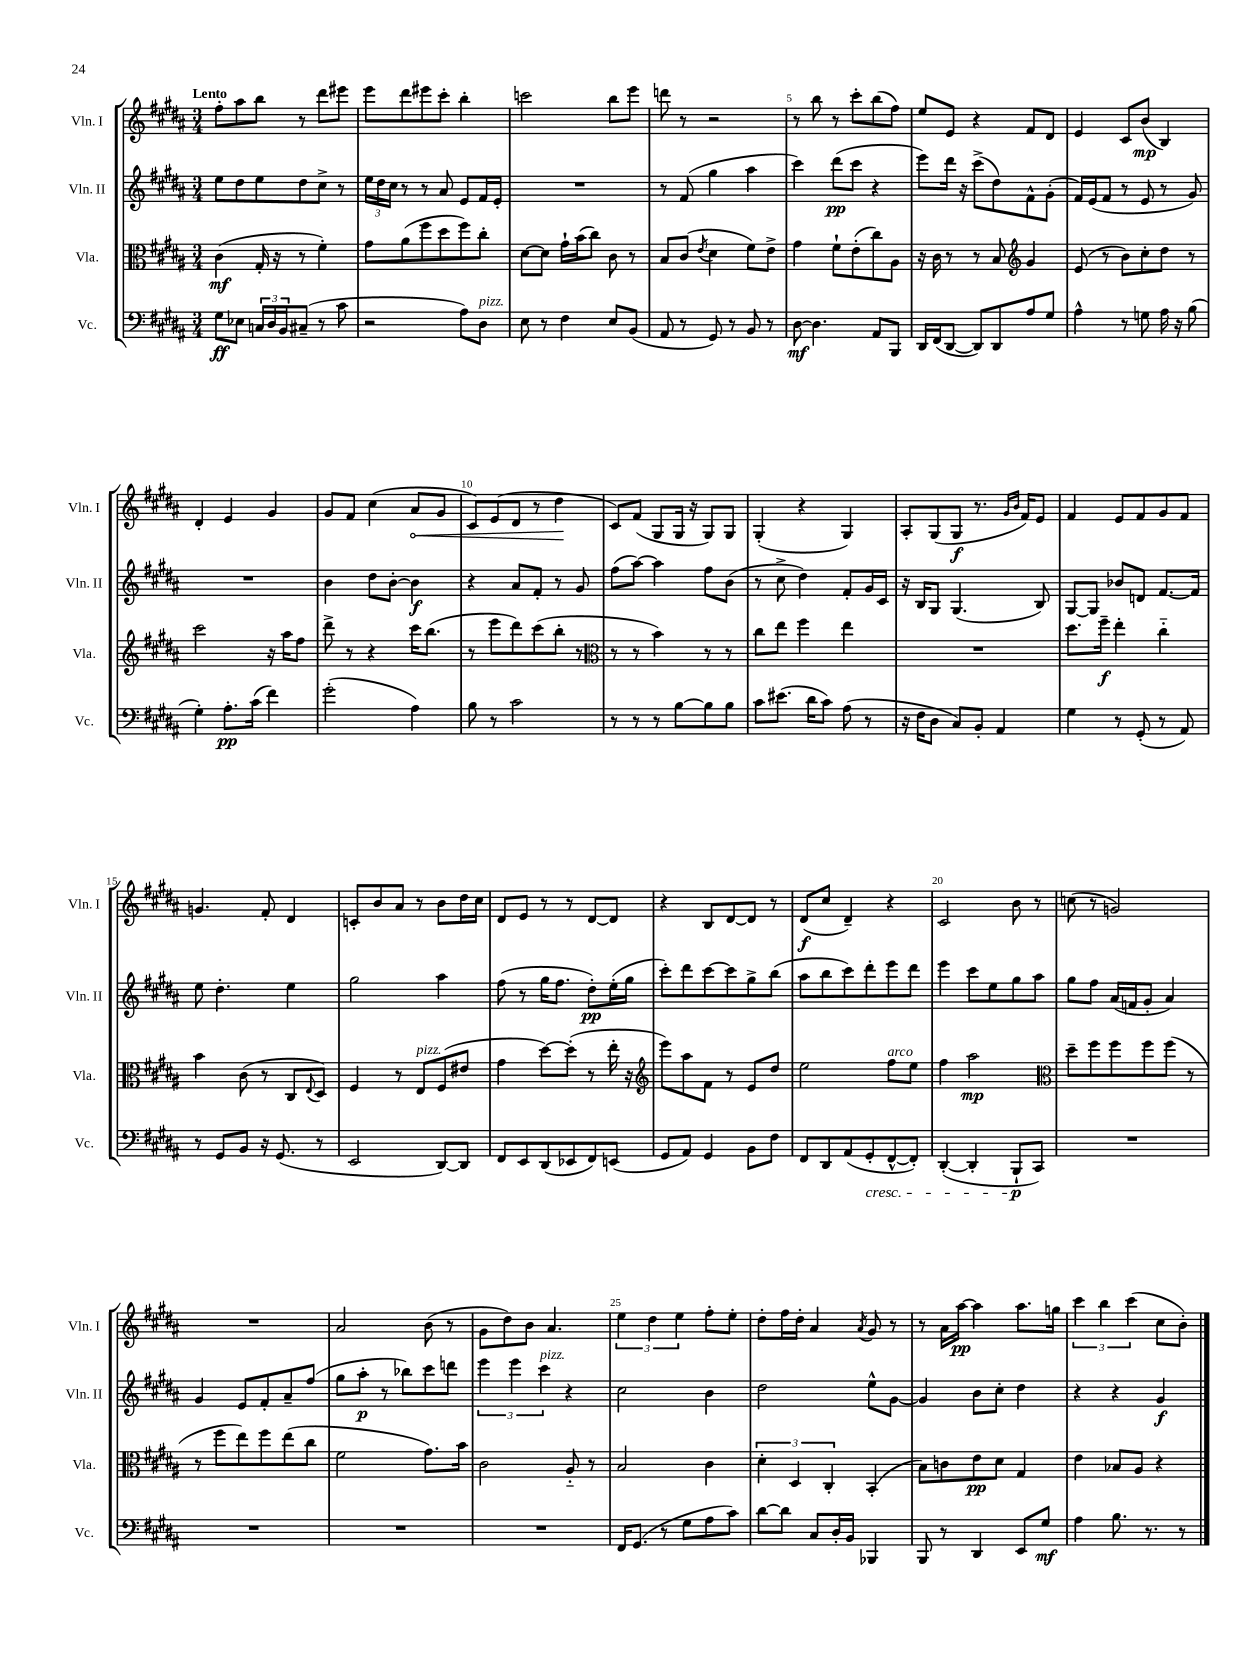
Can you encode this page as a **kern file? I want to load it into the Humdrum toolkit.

**kern	**kern	**kern	**kern
*staff4	*staff3	*staff2	*staff1
*clefF4	*clefC3	*clefG2	*clefG2
*k[f#c#g#d#a#]	*k[f#c#g#d#a#]	*k[f#c#g#d#a#]	*k[f#c#g#d#a#]
*M3/4	*M3/4	*M3/4	*M3/4
8G#	(4c#	8ee	8ff#'
8E-	.	8dd#	8aa#
24C	16G#'	8ee	8bb
24D#	.	.	.
.	16r	.	.
24BB	.	.	.
(8C#~	8r	8dd#	8r
8r	4f#')	8cc#^	8ddd#
8c#	.	8r	8eee#
=	=	=	=
2r	8g#	24ee	8eee
.	.	24dd#	.
.	.	24cc#	.
.	(8a#	8r	8ddd#
.	8ff#	8r	8eee#
.	8dd#	8a#	8ccc#'
8A#)	8ff#)	8e	4bb'
8D#	8cc#'	16f#	.
.	.	16e'	.
=	=	=	=
8E	[8d#	2.r	2ccc
8r	8d#]	.	.
4F#	16g#`	.	.
.	(16b	.	.
.	8cc#)	.	.
8E	8c#	.	8bb
(8BB	8r	.	8eee
=	=	=	=
8AA#	8B	8r	8ddd
8r	(8c#	(8f#	8r
.	8qe	.	.
8GG#)	4d#	4gg#	2r
8r	.	.	.
8BB	8f#)	4aa#	.
8r	8e^	.	.
=	=	=	=
[8D#	4g#	4ccc#)	8r
4.D#]	.	.	8bb
.	8f#`	(8ddd#	8r
.	(8e'	8ccc#	8ccc#'
8AA#	8cc#)	4r	(8bb
8BBB	8A#	.	8ff#)
=	=	=	=
16DD#	16r	8eee)	8ee
(16FF#	16c#	.	.
[8DD#	8r	16ddd#	8e
.	.	16r	.
8DD#])	8r	(8ccc#^	4r
8DD#	8B	8dd#)	.
*	*clefG2	*	*
8A#	4g#	8f#^^	8f#
8G#	.	(8g#'	8d#
=	=	=	=
4A#^^	(8e	16f#)	4e
.	.	(16e	.
.	8r	8f#	.
8r	8b)	8r	8c#
8G	8cc#'	8e	(8b
16A#	8dd#	8r	4B)
16r	.	.	.
(8B	8r	8g#)	.
=	=	=	=
4G#')	2ccc#	2.r	4d#'
8.A#'	.	.	4e
(16c#	.	.	.
4f#)	16r	.	4g#
.	16aa#	.	.
.	8ff#	.	.
=	=	=	=
(2g#'	8ddd#^	4b	8g#
.	8r	.	8f#
.	4r	8dd#	(4cc#
.	.	[8b'	.
4A#)	16ccc#	4b]	8a#
.	(8.bb	.	.
.	.	.	8g#
=	=	=	=
8B	8r	4r	8c#)
8r	8eee	.	(8e
2c#	8ddd#)	8a#	8d#
.	(8ccc#	8f#'	8r
.	8bb'	8r	4dd#
.	8r	8g#	.
=	=	=	=
*	*clefC3	*	*
8r	8r	(8ff#	8c#)
8r	8r	[8aa#)	(8f#
8r	4b)	4aa#]	8G#
[8B	.	.	16G#
.	.	.	16r
8B]	8r	8ff#	8G#)
8B	8r	(8b	8G#
=	=	=	=
8c#	8cc#	8r	(4G#'
(8.e#	8ee	8cc#^	.
.	4ff#	4dd#)	4r
16d#	.	.	.
8c#)	.	.	.
(8A#	4ee	8f#'	4G#)
8r	.	16g#	.
.	.	16c#	.
=	=	=	=
16r	2.r	16r	8A#'
16F#	.	16B	.
8D#	.	8G#	(8G#
8C#)	.	(4.G#	8G#
8BB'	.	.	8.r
4AA#	.	.	.
.	.	.	16qqg#
.	.	.	16qqb
.	.	.	16f#)
.	.	8B)	8e
=	=	=	=
4G#	8.dd#	[8G#	4f#
.	.	8G#]	.
.	16ff#~	.	.
8r	4ee'	8b-	8e
(8GG#'	.	8d	8f#
8r	4cc#'~	[8.f#	8g#
8AA#)	.	.	8f#
.	.	16f#]	.
=	=	=	=
8r	4b	8ee	4.g
8GG#	.	4.dd#'	.
8BB	(8c#	.	.
16r	8r	.	8f#'
(8.GG#	.	.	.
.	8C#	4ee	4d#
.	8qqE	.	.
8r	8D#)	.	.
=	=	=	=
2EE	4F#	2gg#	8c'
.	.	.	8b
.	8r	.	8a#
.	8E	.	8r
[8DD#)	(8F#	4aa#	8b
8DD#]	8e#	.	16dd#
.	.	.	16cc#
=	=	=	=
8FF#	4g#	(8ff#	8d#
8EE	.	8r	8e
(8DD#	[8dd#)	16gg#	8r
.	.	8.ff#	.
8EE-	(8dd#']	.	8r
8FF#)	8r	8dd#')	[8d#
(8EE	16ee'	(16ee'	8d#]
.	16r	16gg#	.
=	=	=	=
*	*clefG2	*	*
8GG#	8eee)	8ccc#')	4r
8AA#)	8aa#	8ddd#	.
4GG#	8f#	[8ccc#	8B
.	8r	8ccc#]	[8d#
8BB	8e	8gg#^	8d#]
8F#	8dd#	(8bb	8r
=	=	=	=
8FF#	2ee	8aa#	(8d#
8DD#	.	8bb	8cc#
(8AA#	.	8ccc#)	4d#~)
8GG#'	.	8ddd#'	.
[8FF#^^	8ff#	8eee	4r
8FF#'])	8ee	8ddd#	.
=	=	=	=
([4DD#'	4ff#	4eee	2c#
4DD#']	2aa#	8ccc#	.
.	.	8ee	.
8BBB`	.	8gg#	8b
8CC#)	.	8aa#	8r
=	=	=	=
*	*clefC3	*	*
2.r	8dd#~	8gg#	(8cc
.	8ff#	8ff#	8r
.	8ff#	(16a#	2g)
.	.	16f	.
.	8ff#	8g#'	.
.	(8ff#	4a#)	.
.	8r	.	.
=	=	=	=
2.r	8r	4g#	2.r
.	8ff#	.	.
.	8ee)	8e	.
.	8ff#	8f#'	.
.	(8ee	8a#~	.
.	8cc#	(8ff#	.
=	=	=	=
2.r	2f#	8gg#	2a#
.	.	8aa#'	.
.	.	8r	.
.	.	8bb-)	.
.	8.g#)	8ccc#	(8b
.	.	8ddd	8r
.	16b	.	.
=	=	=	=
2.r	2c#	6eee	8g#
.	.	.	8dd#)
.	.	6eee	.
.	.	.	8b
.	.	6ccc#	.
.	.	.	4.a#
.	8A#'~	4r	.
.	8r	.	.
=	=	=	=
16FF#	2B	2cc#	6ee
(8.GG#	.	.	.
.	.	.	6dd#
8r	.	.	.
.	.	.	6ee
8G#	.	.	.
8A#	4c#	4b	8ff#'
8c#)	.	.	8ee'
=	=	=	=
[8d#	6d#'	2dd#	8dd#'
8d#]	.	.	16ff#
.	6D#	.	.
.	.	.	16dd#'
8C#	.	.	4a#
.	6C#'	.	.
16D#'	.	.	.
16BB	.	.	.
.	.	.	8qa#
4BBB-	(4BB'	8ee^^	8g#
.	.	[8g#	8r
=	=	=	=
8BBB	8B)	4g#]	8r
8r	8c	.	16a#
.	.	.	[16aa#
4DD#	8e	8b	4aa#]
.	8d#	8cc#'	.
8EE	4G#	4dd#	8.aa#
8G#	.	.	.
.	.	.	16gg
=	=	=	=
4A#	4e	4r	6ccc#
.	.	.	6bb
8.B	8B-	4r	.
.	.	.	(6ccc#
.	8A#	.	.
8.r	.	.	.
.	4r	4g#	8cc#
8r	.	.	8b')
==	==	==	==
*-	*-	*-	*-
